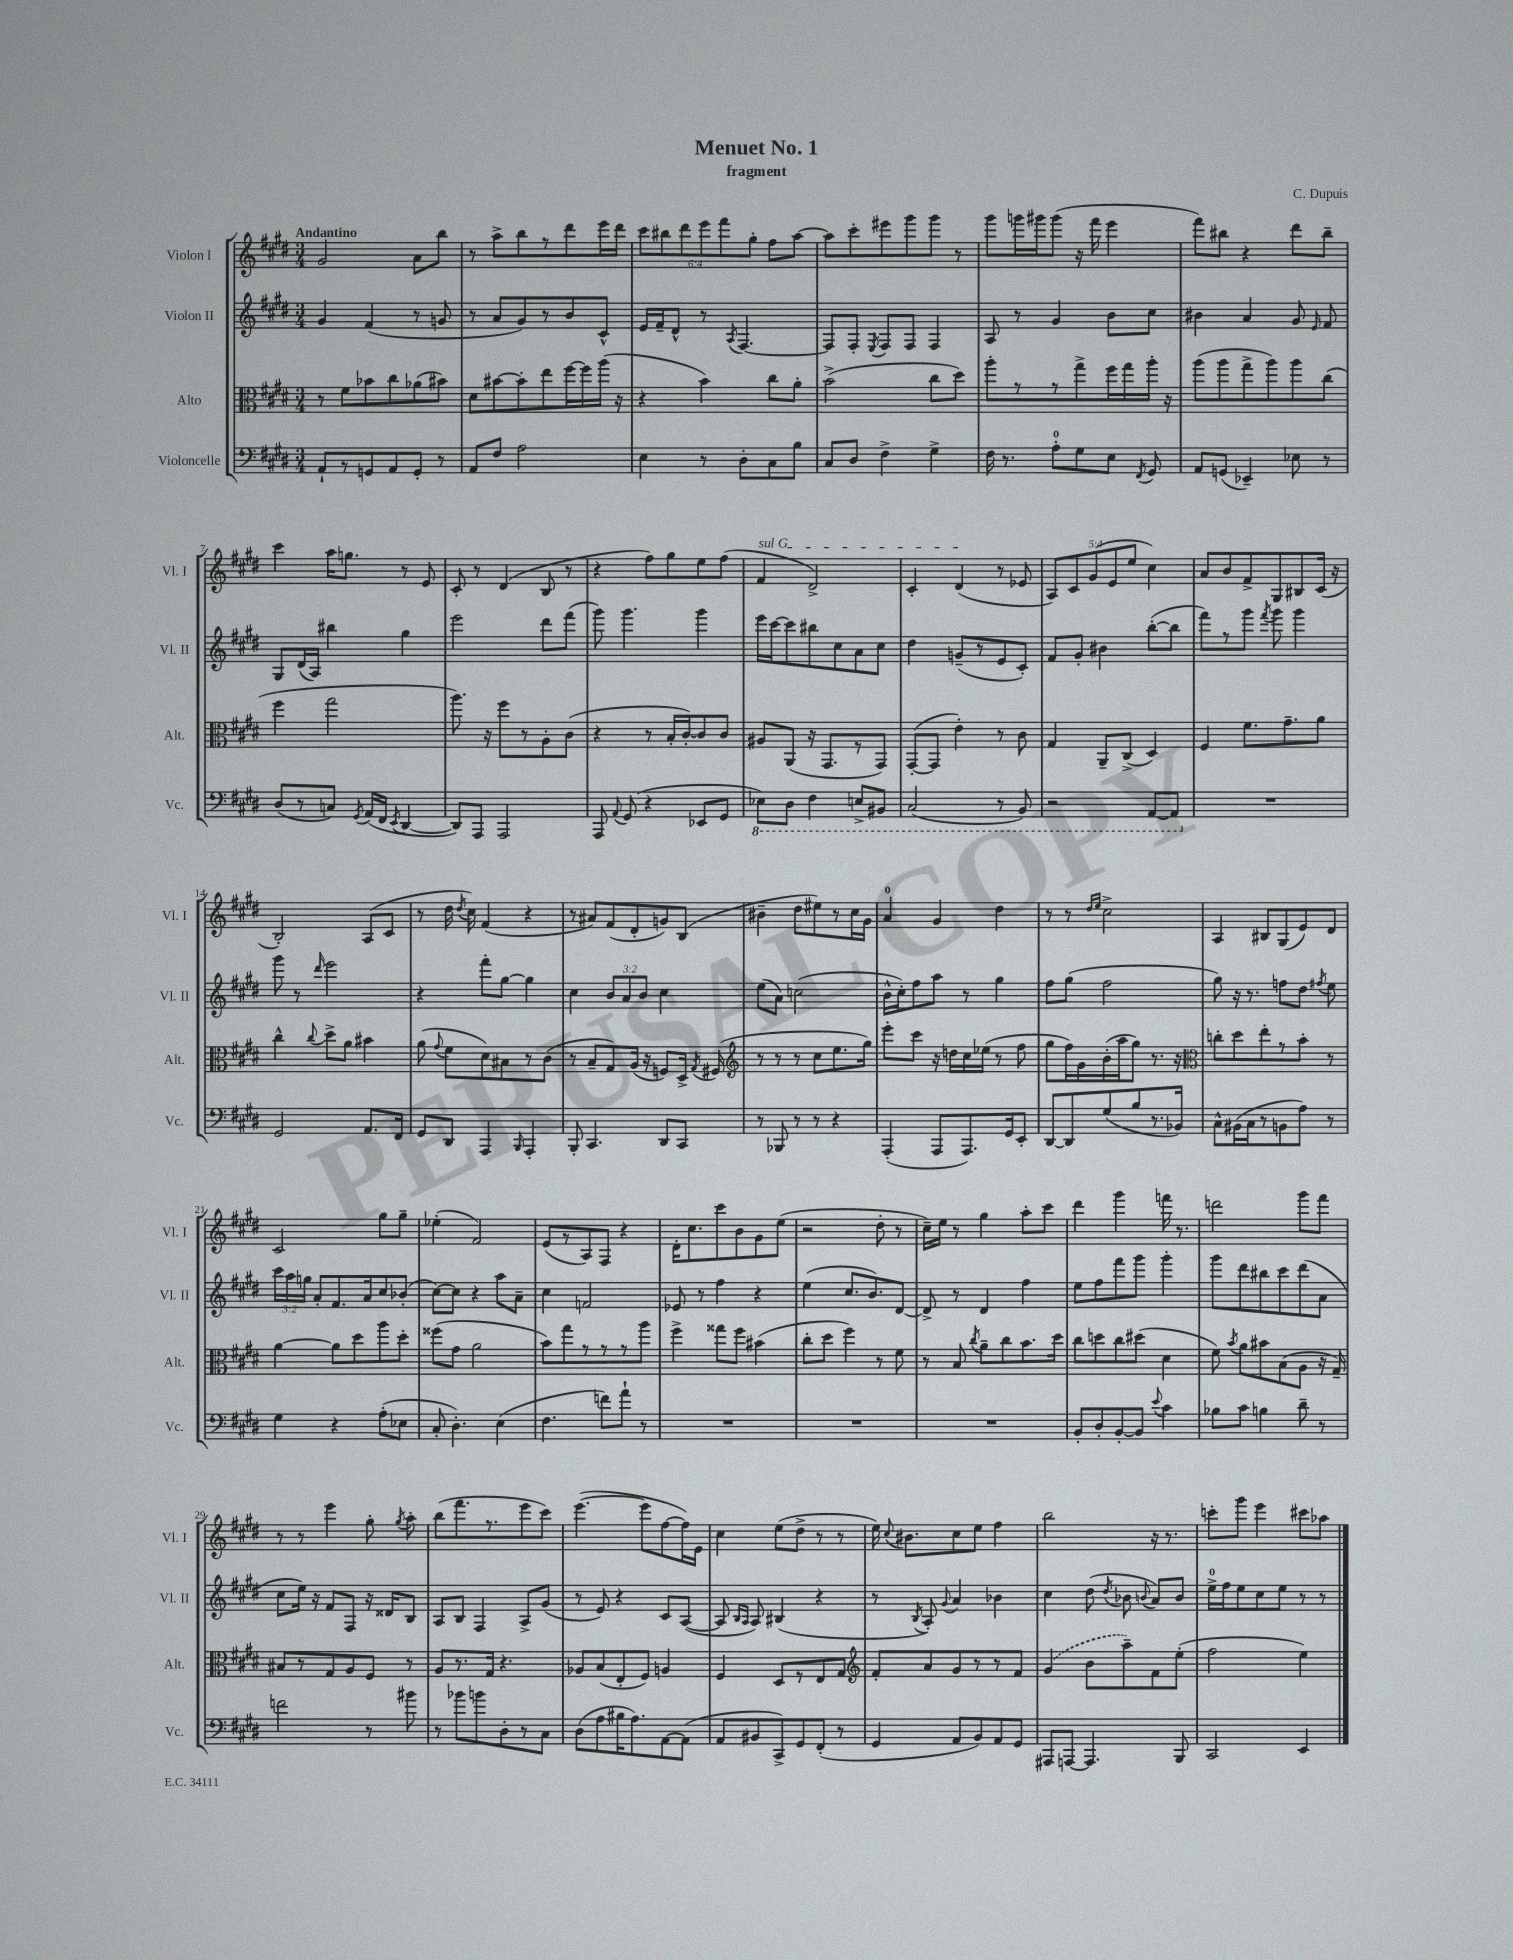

**kern	**kern	**kern	**kern
*part4	*part3	*part2	*part1
*staff4	*staff3	*staff2	*staff1
*I"Violoncelle	*I"Alto	*I"Violon II	*I"Violon I
*I'Vc.	*I'Alt.	*I'Vl. II	*I'Vl. I
*clefF4	*clefC3	*clefG2	*clefG2
*k[f#c#g#d#]	*k[f#c#g#d#]	*k[f#c#g#d#]	*k[f#c#g#d#]
*M3/4	*M3/4	*M3/4	*M3/4
=1	=1	=1	=1
!	!	!	!LO:TX:a:B:t=Andantino
8AA`/L	8r	4g#/	2g#/
8r	8f#\L	.	.
8GGn/	8b-X\	(4f#/	.
8AA/	8cc#\	.	.
8GG'/J	(8a-X\	8r	8a\L
8r	8b#X\J)	8gn/	8bb\J
=2	=2	=2	=2
8AA/L	8d#\L	8r	8r
8F#/J	[8b#X\	8a/L	8aa^\L
2A\	8b#'\]	8g#/)	8bb\
.	8ee\	8r	8r
.	[16ff#\L	8b/	8ddd#\
.	16ff#\]	.	.
.	(16aa\JJ	8c#^^/J	16eee\L
.	16r	.	16ddd#\JJ
=3	=3	=3	=3
4E\	4r	16e/LL	12ccc#\L
.	.	16f#~/J	.
.	.	.	12bb#X\
.	.	8d#^^/J	.
.	.	.	12ddd#\
8r	4b\)	8r	12eee\
.	.	.	12fff#\
.	.	8qA/	.
8D#'\L	.	[4.F#/	.
.	.	.	12gg#'\J
8C#\	8cc#\L	.	8ff#\L
8B\J	8a'\J	.	[8aa\J
=4	=4	=4	=4
8C#/L	(2b^\	8F#/L]	8aa\L]
8D#/J	.	8F#'/J	8ccc#'\
.	.	8qE/	.
4F#^\	.	8F#/L	8eee#X\
.	.	8F#/J	8ggg#\
4G#^\	8cc#\L	4F#/	8ggg#\J
.	8dd#\J)	.	8r
=5	=5	=5	=5
16F#\	8aa'\L	8A/	8ggg#\L
8.r	.	.	.
.	8r	8r	16gggn\L
.	.	.	16ggg#X\J
8A'\L	8r	4g#/	(8ggg#\J
8G#\	8gg#^\	.	16r
.	.	.	16fff#\
8E\J	16ff#\L	8b\L	4eee\
.	16gg#\	.	.
8qFF#/	.	.	.
8GG#/	16aa'\JJ	8cc#\J	.
.	16r	.	.
=6	=6	=6	=6
8AA/L	(8aa\L	4b#X\	8fff#\L)
(8GGn/J	8aa\	.	8bb#X\J
4EE-X~/)	8gg#^\	4a/	4r
.	8aa\)	.	.
8E-X\	8aa\	8g#/	8ddd#\L
.	.	16qqe/	.
8r	(8cc#\J	8f#/	8bb#~\J
!!LO:LB:g=z
=7	=7	=7	=7
(8D#/L	4ff#\	8G#/L	4ccc#\
8r	.	(16d#/L	.
.	.	16A/JJ)	.
8Cn/J)	2gg#\	4bb#X\	16aa\KL
.	.	.	8.ggn\J
8qGG#/	.	.	.
(16AA/LL	.	.	.
16FF#/JJ	.	.	.
8qEE/	.	.	.
[4DD#/	.	4gg#\	8r
.	.	.	8e/
=8	=8	=8	=8
8DD#/L])	8.aa\)	2eee\	8c#'/
8AAA/J	.	.	8r
.	16r	.	.
2AAA/	8ff#\L	.	(4d#/
.	8r	.	.
.	8A'\	8ddd#\L	8B/
.	(8c#\J	(8fff#\J	8r
=9	=9	=9	=9
8AAA/	4r	8ggg#\)	4r
8qqAA/	.	.	.
(8GG#/	.	4.ggg#\	.
4r	8r	.	8ff#\L)
.	16B'/LL	.	8gg#\
.	[16c#'/J)	.	.
8EE-X/L	8c#/]	4ggg#\	8ee\
8GG#/J	8c#/J	.	(8ff#\J
=10	=10	=10	=10
*8ba	*	*	*
!	!	!	!LO:TX:a:i:t=sul G
8EE-X\L)	8A#X/L	16eee\LL	4f#/
.	.	[16ccc#\J	.
8DD#\J	(8AA/J	8ccc#\]	.
4FF#\	16r	8bb#X\	2d#^/)
.	8.GG#/L	.	.
.	.	8cc#\	.
8EEn^/L	8r	8a\	.
8BBB#X/J	8GG#/J)	8cc#\J	.
=11	=11	=11	=11
(2CC#/	([8GG#'/L	4dd#\	4c#'/
.	8GG#/J]	.	.
.	4e'\)	(8gn~/L	(4d#/
.	.	8r	.
8r	8r	8e/	8r
8BBB/)	8c#\	8c#'/J)	8e-X/
=12	=12	=12	=12
2r	4G#/	8f#/L	10A/L)
.	.	.	10c#/
.	.	8g#'/J	.
.	.	.	(10g#/
.	8AA~/L	4b#X\	.
.	.	.	10e/
.	(8C#^/J	.	.
.	.	.	10ee/J
[8AAA/L	4D#/)	([8bb'\L	4cc#\)
8AAA/J]	.	8bb\J]	.
=13	=13	=13	=13
*X8ba	*	*	*
2.r	4F#/	8fff#\L)	8a/L
.	.	8r	8b/
.	8.f#\L	8ggg#\J	8f#^/
.	.	8qfff#/	.
.	.	8ggg#\	8G#/
.	8.g#~\	.	.
.	.	4ggg#\	8B#X/
.	8a\J	.	(16c#/Jk
.	.	.	16r
!!LO:LB:g=z
=14	=14	=14	=14
2GG#/	4cc#^^\	8ggg#\	2B'/)
.	.	8r	.
.	8qqcc#/	16qqddd#/	.
.	8dd#^\L	2eee\	.
.	8a\J	.	.
8.AA/L	4b#X\	.	(8A/L
.	.	.	8c#/J
16FF#/Jk	.	.	.
=15	=15	=15	=15
8GG#/L	(8a\	4r	8r
.	8qqg#/	.	.
8DD#/J	8f#\L	.	16dd#\
.	.	.	8qdd#/
.	.	.	16cc#\)
4AAA/	8d#\)	8fff#'\L	(4f#/
.	8B#X\	[8gg#\J	.
16qqBBB/	.	.	.
4AAA'/	8r	4gg#\]	4r
.	(8c#\J	.	.
=16	=16	=16	=16
8BBB'/	8r	4cc#\	8r
4.CC#/	8B~/L	.	8a#X/L)
.	8G#/)	12b/L	(8f#/
.	.	12a/	.
.	(16A/Jk	.	8d#'/
.	.	12b/J	.
.	16r	.	.
8DD#/L	8Fn/L)	4cc#\	8gn/)
8CC#/J	16D#^/Jk	.	(8B/J
.	8qG#/	.	.
.	(16F#X/	.	.
=17	=17	=17	=17
*	*clefG2	*	*
8r	8r	(8ee\L	4b#X~\
8BBB-X/	8r	8a\J)	.
8r	8r	(2ccn\	8dd#\L
8r	8cc#\L	.	8ee#X\)
4r	8.ee\	.	8r
.	.	.	16cc#\L
.	16gg#\Jk)	.	16g#\JJ
=18	=18	=18	=18
(4AAA'/	8eee'\L	16b^^\LL	4a/
.	.	16cc#'\J)	.
.	8ccc#\J	8ff#\	.
8AAA/L	16r	8aa\J	4g#/
.	16ddn\LL	.	.
8.AAA/)	16cc#\	8r	.
.	(16ee-X\JJ	.	.
.	8r	4gg#\	4dd#\
16GG#/k	.	.	.
8EE'/J	8ff#\	.	.
=19	=19	=19	=19
[8DD#/L	8gg#\L	8ff#\L	8r
8DD#/]	16ff#\L)	(8gg#\J	8r
.	16g#\	.	.
.	.	.	16qqdd#/LL
.	.	.	16qqee/JJ
(8G#/	(16b'\	2ff#\	2cc#^\
.	16aa\J	.	.
8B/	8gg#\J)	.	.
8.r	8.r	.	.
16BB-X/Jk)	16r	.	.
=20	=20	=20	=20
*	*clefC3	*	*
8C#^^\L	8ccn'\L	8gg#\)	4A/
(16BB#X\L	8dd#\	16r	.
16C#\J	.	8.r	.
8r	8ee'\	.	8B#X/L
8BBn\	8r	8ffn\L	(8G#/
8A\J)	8b'\J	8dd#\J	8e/)
.	.	8qff#X/	.
8r	8r	8ee\	8d#/J
!!LO:LB:g=z
=21	=21	=21	=21
4G#\	[4a\	24ccc#\LL	2c#/
.	.	24aa\	.
.	.	24ggn\JJ	.
.	.	8a'/L	.
4r	8a\L]	8.f#/	.
.	8dd#\	.	.
.	.	16a/k	.
(8A'\L	8aa\	8cc#/	8gg#\L
8E-X\J	8dd#'\J	(8b-X'/J	8gg#~\J
=22	=22	=22	=22
8C#'/	(8ff##X\L	[8cc#\L)	(4ee-X'\
4.D#'\)	8g#\J	8cc#\J]	.
.	2a\	4r	2f#/)
(4E\	.	8aa\L	.
.	.	8a~\J	.
=23	=23	=23	=23
4.F#\	8b\L)	4cc#\	(8e/L
.	8gg#\	.	8r
.	8r	2fn/	8A/)
8fn\L)	8r	.	8F#/J
8a`\J	8r	.	4r
8r	8aa\J	.	.
=24	=24	=24	=24
2.r	4ff#^\	8e-X/	16d#'\KL
.	.	.	8.cc#\
.	.	8r	.
.	8gg##X\L	4ff#\	8ccc#\
.	8ff#\J	.	8b\
.	(4b#X\	4r	8g#\
.	.	.	(8ee\J
=25	=25	=25	=25
2.r	8cc#'\L	(4ee\	2r
.	8dd#\J	.	.
.	4ff#\)	8.cc#/L	.
.	.	8.b/)	.
.	8r	.	8dd#'\
.	8f#\	[8d#/J	8r
=26	=26	=26	=26
2.r	8r	8d#^/]	16cc#~\LL)
.	.	.	16ee\JJ
.	8B/	8r	8r
.	8qcc#/	.	.
.	8a~\L	4d#/	4gg#\
.	8cc#\	.	.
.	8.b\	4ff#\	8aa'\L
.	.	.	8ccc#\J
.	16dd#\Jk	.	.
=27	=27	=27	=27
8BB'/L	8cc#\L	8ee\L	4ddd#\
8D#'/	8ddn\	8ff#\	.
[8BB'/	8cc#\	8fff#\	4ggg#\
8BB/J]	(8dd#X\J	8ggg#\J	.
8qqe/	.	.	.
4c#\	4d#\	4ggg#'\	16fffn\
.	.	.	8.r
=28	=28	=28	=28
8B-X\L	8f#\)	8ggg#\L	2dddn\
.	8qb/	.	.
8c#\J	8a\L	8ddd#\	.
4Bn\	8b#X\	8bb#X\	.
.	(8B\	8ccc#\	.
8d#~\	8A\J	(8ddd#\	8ggg#\L
8r	16r	8a\J	8fff#\J
.	16G#~/)	.	.
!!LO:LB:g=z
=29	=29	=29	=29
2fn\	8B#X/L	8cc#\L	8r
.	8r	16ee\Jk)	8r
.	.	16r	.
.	8G#/	8f#/L	4eee\
.	8A/	8F#/J	.
8r	8F#/J	16r	8gg#'\
.	.	16d##X/KL	.
.	.	.	8qgg#/
8b#X\	8r	8B/J	8aa'\
=30	=30	=30	=30
8r	8A/L	8A/L	(8bb\L
8b-X\L	8.r	8B/J	8.fff#\
8bn\	.	4F#/	.
.	16G#/Jk	.	8.r
8D#'\	4.r	.	.
8r	.	8A^/L	8eee\
8C#\J	.	(8g#/J	8ccc#\J)
=31	=31	=31	=31
(8D#\L	8A-X/L	8r	([4.eee\
8A\	(8B/	8e/)	.
16B#X\K	8E'/	4r	.
8.A\)	.	.	.
.	8F#/J)	.	8eee\L]
[8AA\	4An/	8c#/L	[8ff#\
(8AA\J]	.	([8A/J	16ff#\L])
.	.	.	16e\JJ
=32	=32	=32	=32
8AA/L	4F#/	8A/]	4cc#\
.	.	16qqB/LL	.
.	.	16qqA/JJ	.
8BB#X/	.	8A/)	.
8CC#^/)	8D#/L	(4B#X/	(8ee\L
8GG#/	8r	.	8dd#^\J
(8FF#'/J	8E/	4r	8r
8r	8G#/J	.	8r
=33	=33	=33	=33
*	*clefG2	*	*
4GG#/	8f#'/L	8r	16ee\)
.	.	.	8qqcc#/
.	.	.	8.b#X\L
.	.	8qB/	.
.	8a/	8A'/)	.
.	.	8qqg#/	.
8AA/L	8g#/	4a/	8cc#\
8BB/)	8r	.	8ee\J
8AA/	8r	4b-X\	4ff#\
8GG#/J	8f#/J	.	.
=34	=34	=34	=34
8AAA#X/L	(4g#/	4cc#\	2bb\
[8AAAn/J	.	.	.
4.AAA/]	8b\L	(8dd#\	.
.	.	8qdd#/	.
.	8aa~\)	8b-X\	.
.	.	8qqbn/	.
.	8f#\	8a/L)	16r
.	.	.	8.r
8BBB/	(8ee'\J	8b/J	.
=35	=35	=35	=35
2CC#/	2ff#\	16ee^\LL	8cccn'\L
.	.	16ff#\J	.
.	.	8ee\	8ggg#\J
.	.	8cc#\	4eee\
.	.	8ee\J	.
4EE/	4ee\)	8r	8ccc#X\L
.	.	8r	8aa-X\J
==	==	==	==
*-	*-	*-	*-
